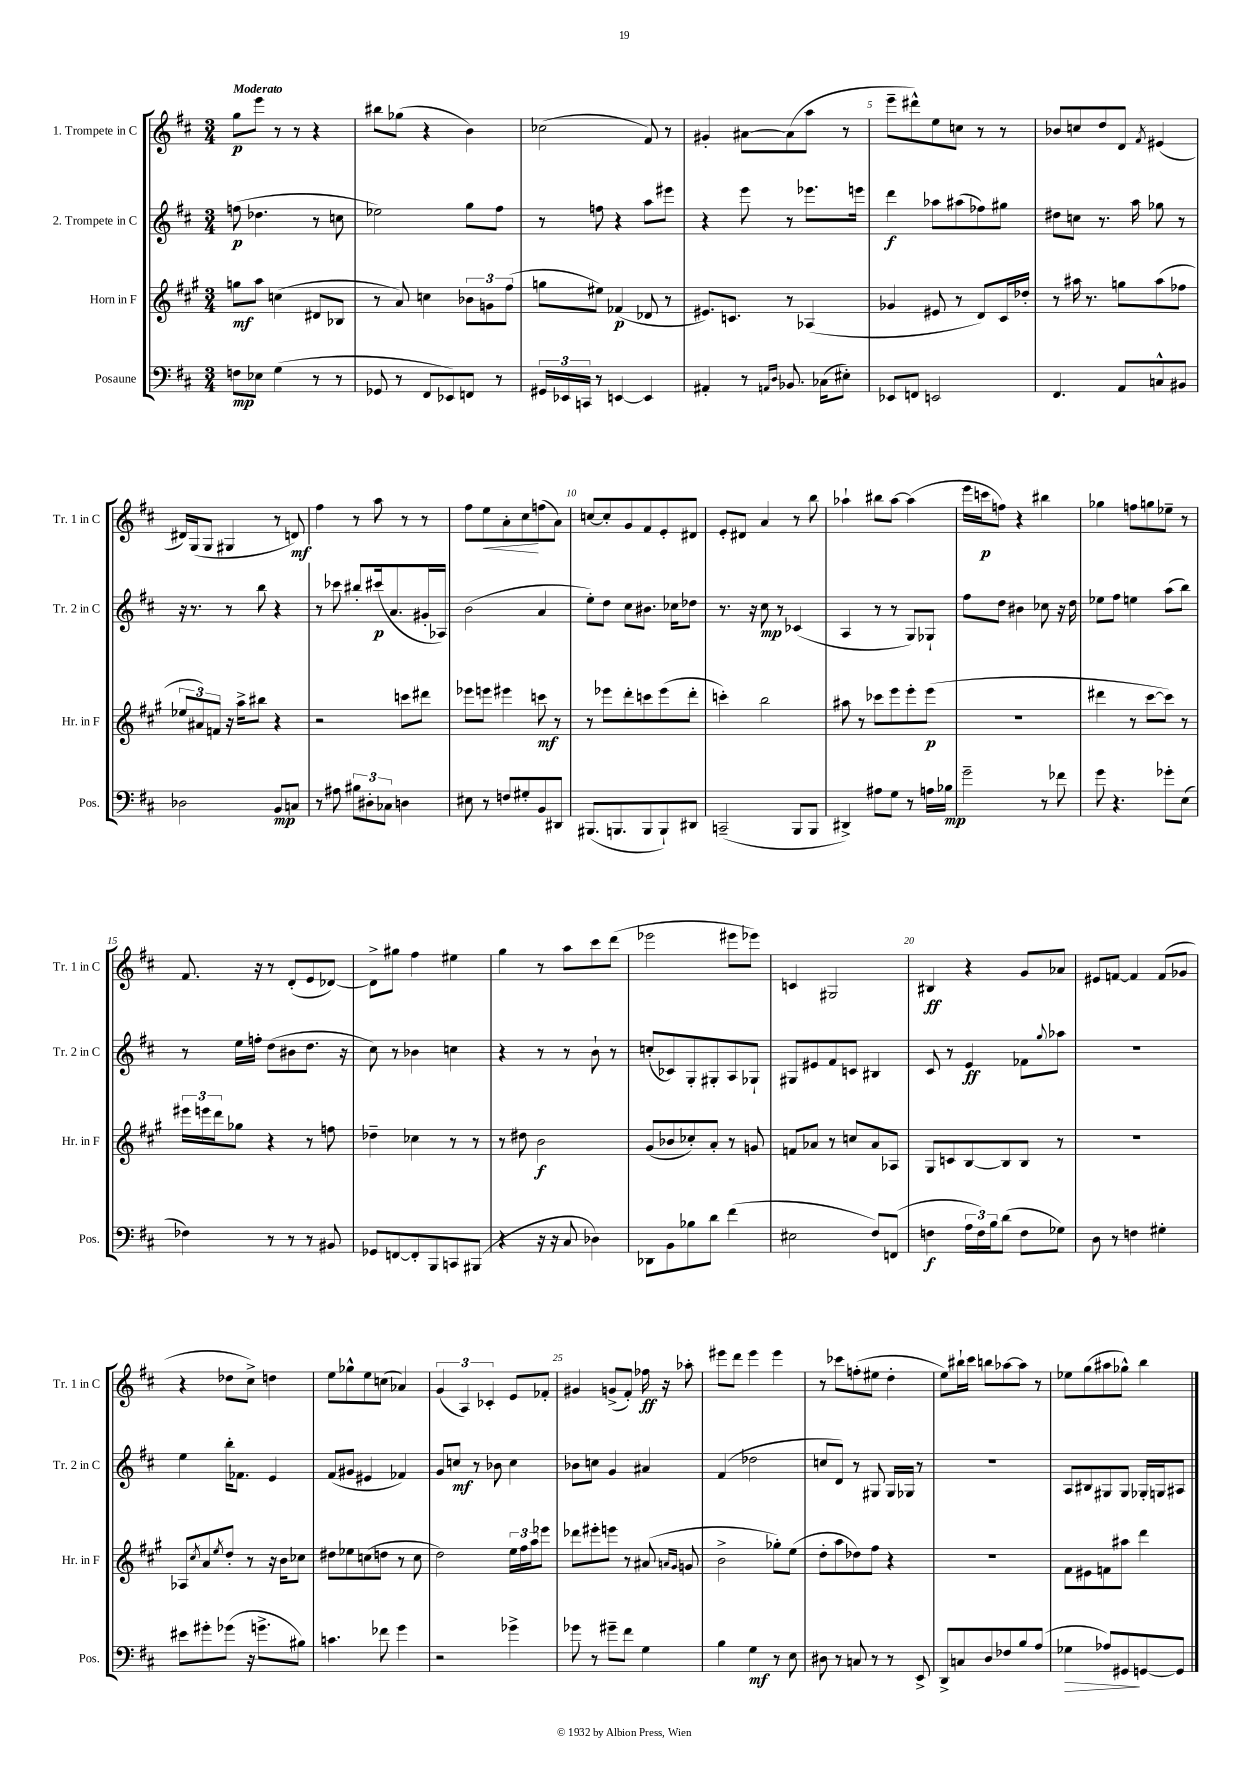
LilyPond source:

<<
\new StaffGroup <<
\new Staff = "s0" \with { instrumentName = "1. Trompete in C" shortInstrumentName = "Tr. 1 in C" } {
    \clef treble \key d \major \numericTimeSignature \time 3/4 \tempo "Moderato"
    g''8\p e'''8 r8 r8 r4 |
    bis''8 ges''8( r4 b'4) |
    ces''2( fis'8) r8 |
    gis'4-. ais'8~ ais'8( a''8 r8 |
    e'''8-- dis'''8-^) e''8 c''8 r8 r8 |
    bes'8 c''8 d''8 d'8 \acciaccatura { fis'8 } eis'4( |
    dis'16) g16( g8 gis4 r8 d'8\mf) |
    fis''4 r8 a''8 r8 r8 |
    fis''8 e''8\< a'8-. cis''8\! f''8( a'8) |
    c''8~ c''8-. g'8 fis'8 e'8-. dis'8 |
    e'8-. dis'8 a'4 r8 b''8 |
    aes''4-! bis''8 aes''8~ aes''4( |
    e'''16 c'''16\p f''8) r4 bis''4 |
    ges''4 f''8 g''8 ees''8-- r8 |
    fis'8. r16 r8 d'8-.( e'8 des'8~) |
    des'8-> gis''8 fis''4 eis''4 |
    g''4 r8 a''8 cis'''8 d'''8( |
    ees'''2 eis'''8 ees'''8) |
    c'4 gis2 |
    bis4\ff r4 g'8 aes'8 |
    eis'8 f'8~ f'4 f'8( ges'8 |
    r4 des''8 cis''8->) d''4 |
    e''8 ges''8-^ e''8 c''8( aes'4) |
    \tuplet 3/2 { g'4( a4) ces'4-. } e'8 fes'8-. |
    gis'4 g'8->( fis'8-.) fes''16\ff r16 aes''8-. |
    eis'''8 d'''8 eis'''4 eis'''4 |
    r8 ces'''8 f''8-.( eis''8 d''4-. |
    e''8) bis''16-! cis'''16 b''8 aes''8~ aes''8 r8 |
    ees''8 g''8( ais''8 ges''8-^) b''4 \bar "|." |
}
\new Staff = "s1" \with { instrumentName = "2. Trompete in C" shortInstrumentName = "Tr. 2 in C" } {
    \clef treble \key d \major \numericTimeSignature \time 3/4
    f''8\p( des''4. r8 c''8 |
    ees''2) g''8 fis''8 |
    r8 f''8 r4 a''8 eis'''8 |
    r4 e'''8 r8 ees'''8. e'''16 |
    d'''4\f aes''8 ais''8( fes''8) gis''8 |
    dis''8 c''8 r8. a''16 ges''8 r8 |
    r16 r8. r8 b''8 r4 |
    r8 ces'''8 bis''8-. cis'''16\p( a'8. gis'16-. aes16) |
    b'2( a'4 |
    e''8-.) d''8 cis''8 bis'8. ces''16 des''8 |
    r8. r16 cis''8\mp r8 ces'4( |
    a4 r8 r8 g8) ges8-! |
    fis''8 d''8 bis'4 ces''8 r16 d''16 |
    ees''8 fis''8 e''4 a''8( b''8) |
    r8 e''16 f''16-. d''8( bis'8 d''8. r16 |
    cis''8) r8 bes'4 c''4 |
    r4 r8 r8 b'8-! r8 |
    c''8-.( ces'8) g8-. gis8-. a8 ges8-! |
    gis8 eis'8 fis'8 c'8 bis4 |
    cis'8 r8 e'4\ff fes'8 \appoggiatura { g''8 } aes''8 |
    R2. |
    e''4 b''16-. fes'8. e'4 |
    fis'8( gis'8 eis'4 fes'4) |
    g'8 c''8\mf r8 bes'8 c''4 |
    bes'8 c''8 g'4 ais'4 |
    fis'4( des''2 |
    c''8 d'8) r8 gis8 gis16 ges16 r8 |
    R2. |
    a8 bis8 gis8 gis8 ges16-. g16 ais8 \bar "|." |
}
\new Staff = "s2" \with { instrumentName = "Horn in F" shortInstrumentName = "Hr. in F" } {
    \clef treble \key a \major \numericTimeSignature \time 3/4
    g''8\mf a''8 c''4( dis'8 bes8 |
    r8 a'8) c''4 \tuplet 3/2 { bes'8 g'8 fis''8( } |
    g''8 eis''8) fes'4\p( des'8 r8 |
    eis'8.) c'8. r8 aes4( |
    ges'4 eis'8 r8 d'8) cis'16 des''16-. |
    r8 ais''16 r8. g''8 ais''8( fes''8 |
    \tuplet 3/2 { ees''8 ais'8) f'8 } r16 a''16-> bis''8 r4 |
    r2 c'''8 dis'''8 |
    ees'''8 e'''8 eis'''4 c'''8\mf r8 |
    r8 ees'''8 d'''8-. c'''8 ees'''8( d'''8-. |
    c'''4-.) b''2 |
    ais''8 r8 ces'''8 e'''8 e'''8-. e'''8\p( |
    R2. |
    dis'''4 r8 cis'''8~ cis'''8) r8 |
    \tuplet 3/2 { eis'''16 e'''16 d'''16 } ges''8 r4 r8 f''8 |
    des''4-- ces''4 r8 r8 |
    r8 dis''8 b'2\f |
    gis'8( bes'8 ces''8-.) a'8-. r8 g'8 |
    f'8 aes'8 r8 c''8 aes'8 aes8 |
    gis8 c'8 b8~ b8 b8 r8 |
    R2. |
    aes8 \acciaccatura { cis''8 } a'8 \acciaccatura { e''8 } d''8-. r8 r16 b'16 ces''8 |
    dis''8 ees''8 c''8( d''8 r8 c''8 |
    d''2) \tuplet 3/2 { e''16 fis''16 a''16 } ees'''8 |
    des'''8 eis'''8-. e'''8 r8 ais'8( \grace { a'16 gis'16 } g'8 |
    b'2-> ges''8-.) e''8( |
    d''8-. a''8 des''8) fis''8 r4 |
    R2. |
    fis'8 eis'8 f'8 ais''8 d'''4 \bar "|." |
}
\new Staff = "s3" \with { instrumentName = "Posaune" shortInstrumentName = "Pos." } {
    \clef bass \key d \major \numericTimeSignature \time 3/4
    f8\mp ees8 g4( r8 r8 |
    ges,8 r8 fis,8 ees,8) f,8 r8 |
    \tuplet 3/2 { gis,16 ees,16 c,16 } r8 e,4~ e,4 |
    ais,4-. r8 \grace { a,16 d16 } bes,8. ces16( eis8-.) |
    ees,8 f,8 e,2 |
    fis,4. a,8 c8-^ bis,8 |
    des2 b,8\mp c8 |
    r8 ais8 \tuplet 3/2 { bis8 dis8-. ces8 } d4 |
    eis8 r8 f8 gis8-. b,8 dis,8 |
    bis,,8.( b,,8. b,,8 b,,8-!) dis,8 |
    c,2--( b,,8 b,,8 |
    dis,4->) ais8 g8 r8 a16 bes16\mp |
    g'2-- r8 fes'8 |
    g'8 r4. ges'8-. e8( |
    fes4) r8 r8 r8 bis,8 |
    ges,8 f,8~ f,8-. b,,8 c,8 bis,,8( |
    r4 r16 r16 cis8 des4) |
    des,8 b,8 bes8 d'8 fis'4( |
    eis2 fis8) f,8( |
    f4\f \tuplet 3/2 { a16 f16) b16 } d'8( f8 ges8) |
    d8 r8 f4 gis4-. |
    eis'8 gis'8-. ges'8( r16 g'8.-> bis8) |
    c'4. fes'8 g'4 |
    r2 ges'4-> |
    ges'8 r8 gis'8-- fis'8 g4 |
    b4 g4\mf r8 e8 |
    dis8 r8 c8 r8 r8 e,8-> |
    d,8-> c8 d8 fes8 b8 a8( |
    ges4\> aes8) gis,8\! g,8~ g,8 \bar "|." |
}
>>
>>
\layout { \context { \Score \override BarNumber.break-visibility = ##(#f #t #t) barNumberVisibility = #(every-nth-bar-number-visible 5) } }
